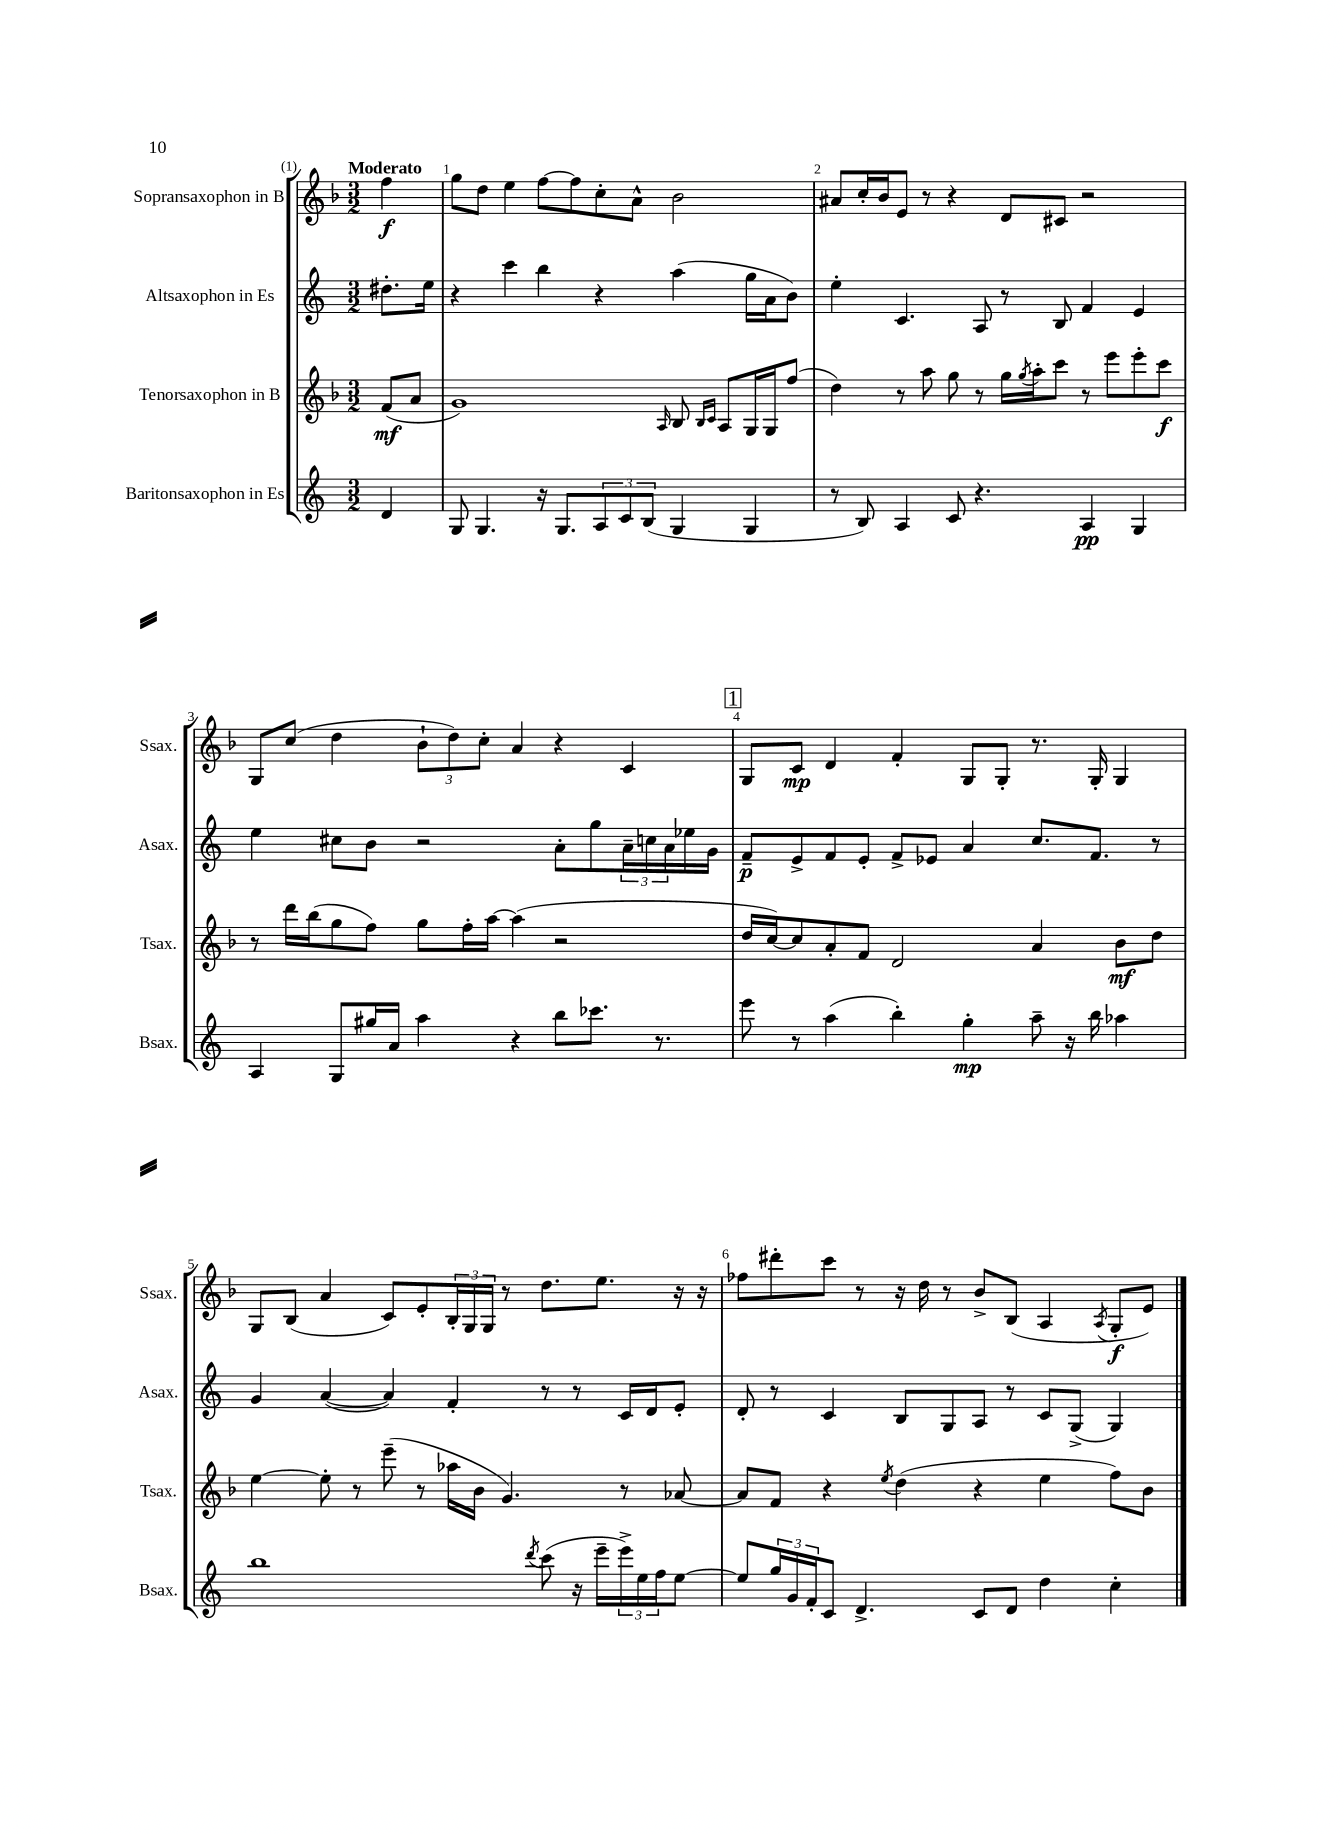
<<
\new StaffGroup <<
\new Staff = "s0" \with { instrumentName = "Sopransaxophon in B" shortInstrumentName = "Ssax." } {
    \clef treble \key f \major \numericTimeSignature \time 3/2 \partial 4 \tempo "Moderato"
    f''4\f |
    g''8 d''8 e''4 f''8~ f''8 c''8-. a'8-^ bes'2 |
    ais'8 c''16-. bes'16 e'8 r8 r4 d'8 cis'8 r2 |
    g8 c''8( d''4 \tuplet 3/2 { bes'8-! d''8) c''8-. } a'4 r4 c'4 |
    \mark \markup { \box "1" } g8 c'8\mp d'4 f'4-. g8 g8-. r8. g16-. g4 |
    g8 bes8( a'4 c'8) e'8-. \tuplet 3/2 { bes16-. g16 g16 } r8 d''8. e''8. r16 r16 |
    fes''8 dis'''8-. c'''8 r8 r16 d''16 r8 bes'8-> bes8( a4 \acciaccatura { a8 } g8-.\f e'8) \bar "|." |
}
\new Staff = "s1" \with { instrumentName = "Altsaxophon in Es" shortInstrumentName = "Asax." } {
    \clef treble \key c \major \numericTimeSignature \time 3/2 \partial 4
    dis''8.-. e''16 |
    r4 c'''4 b''4 r4 a''4( g''16 a'16 b'8) |
    e''4-. c'4. a8 r8 b8 f'4 e'4 |
    e''4 cis''8 b'8 r2 a'8-. g''8 \tuplet 3/2 { a'16-- c''16 a'16 } ees''16 g'16 |
    \mark \markup { \box "1" } f'8--\p e'8-> f'8 e'8-. f'8-> ees'8 a'4 c''8. f'8. r8 |
    g'4 a'4~( a'4) f'4-. r8 r8 c'16 d'16 e'8-. |
    d'8-. r8 c'4 b8 g8 a8 r8 c'8 g8->( g4) \bar "|." |
}
\new Staff = "s2" \with { instrumentName = "Tenorsaxophon in B" shortInstrumentName = "Tsax." } {
    \clef treble \key f \major \numericTimeSignature \time 3/2 \partial 4
    f'8\mf( a'8 |
    g'1) \grace { a16 } bes8 \grace { bes16 c'16 } a8 g16 g16 f''8( |
    d''4) r8 a''8 g''8 r8 g''16 \acciaccatura { g''8 } a''16-. c'''8 r8 e'''8 e'''8-. c'''8\f |
    r8 d'''16 bes''16( g''8 f''8) g''8 f''16-. a''16~ a''4( r2 |
    \mark \markup { \box "1" } d''16 c''16~) c''8 a'8-. f'8 d'2 a'4 bes'8\mf d''8 |
    e''4~ e''8-. r8 e'''8--( r8 aes''16 bes'16 g'4.) r8 aes'8~ |
    aes'8 f'8 r4 \acciaccatura { e''8 } d''4( r4 e''4 f''8) bes'8 \bar "|." |
}
\new Staff = "s3" \with { instrumentName = "Baritonsaxophon in Es" shortInstrumentName = "Bsax." } {
    \clef treble \key c \major \numericTimeSignature \time 3/2 \partial 4
    d'4 |
    g8 g4. r16 g8. \tuplet 3/2 { a8 c'8 b8( } g4 g4 |
    r8 b8) a4 c'8 r4. a4\pp g4 |
    a4 g8 gis''16 a'16 a''4 r4 b''8 ces'''8. r8. |
    \mark \markup { \box "1" } e'''8 r8 a''4( b''4-.) g''4-.\mp a''8-- r16 b''16 aes''4 |
    b''1 \acciaccatura { d'''8 } c'''8( r16 e'''16-- \tuplet 3/2 { e'''16->) e''16 f''16 } e''8~ |
    e''8 \tuplet 3/2 { g''16 g'16 f'16-. } c'8 d'4.-> c'8 d'8 d''4 c''4-. \bar "|." |
}
>>
>>
\layout { \context { \Score \override BarNumber.break-visibility = ##(#f #t #t) barNumberVisibility = #all-bar-numbers-visible } }
